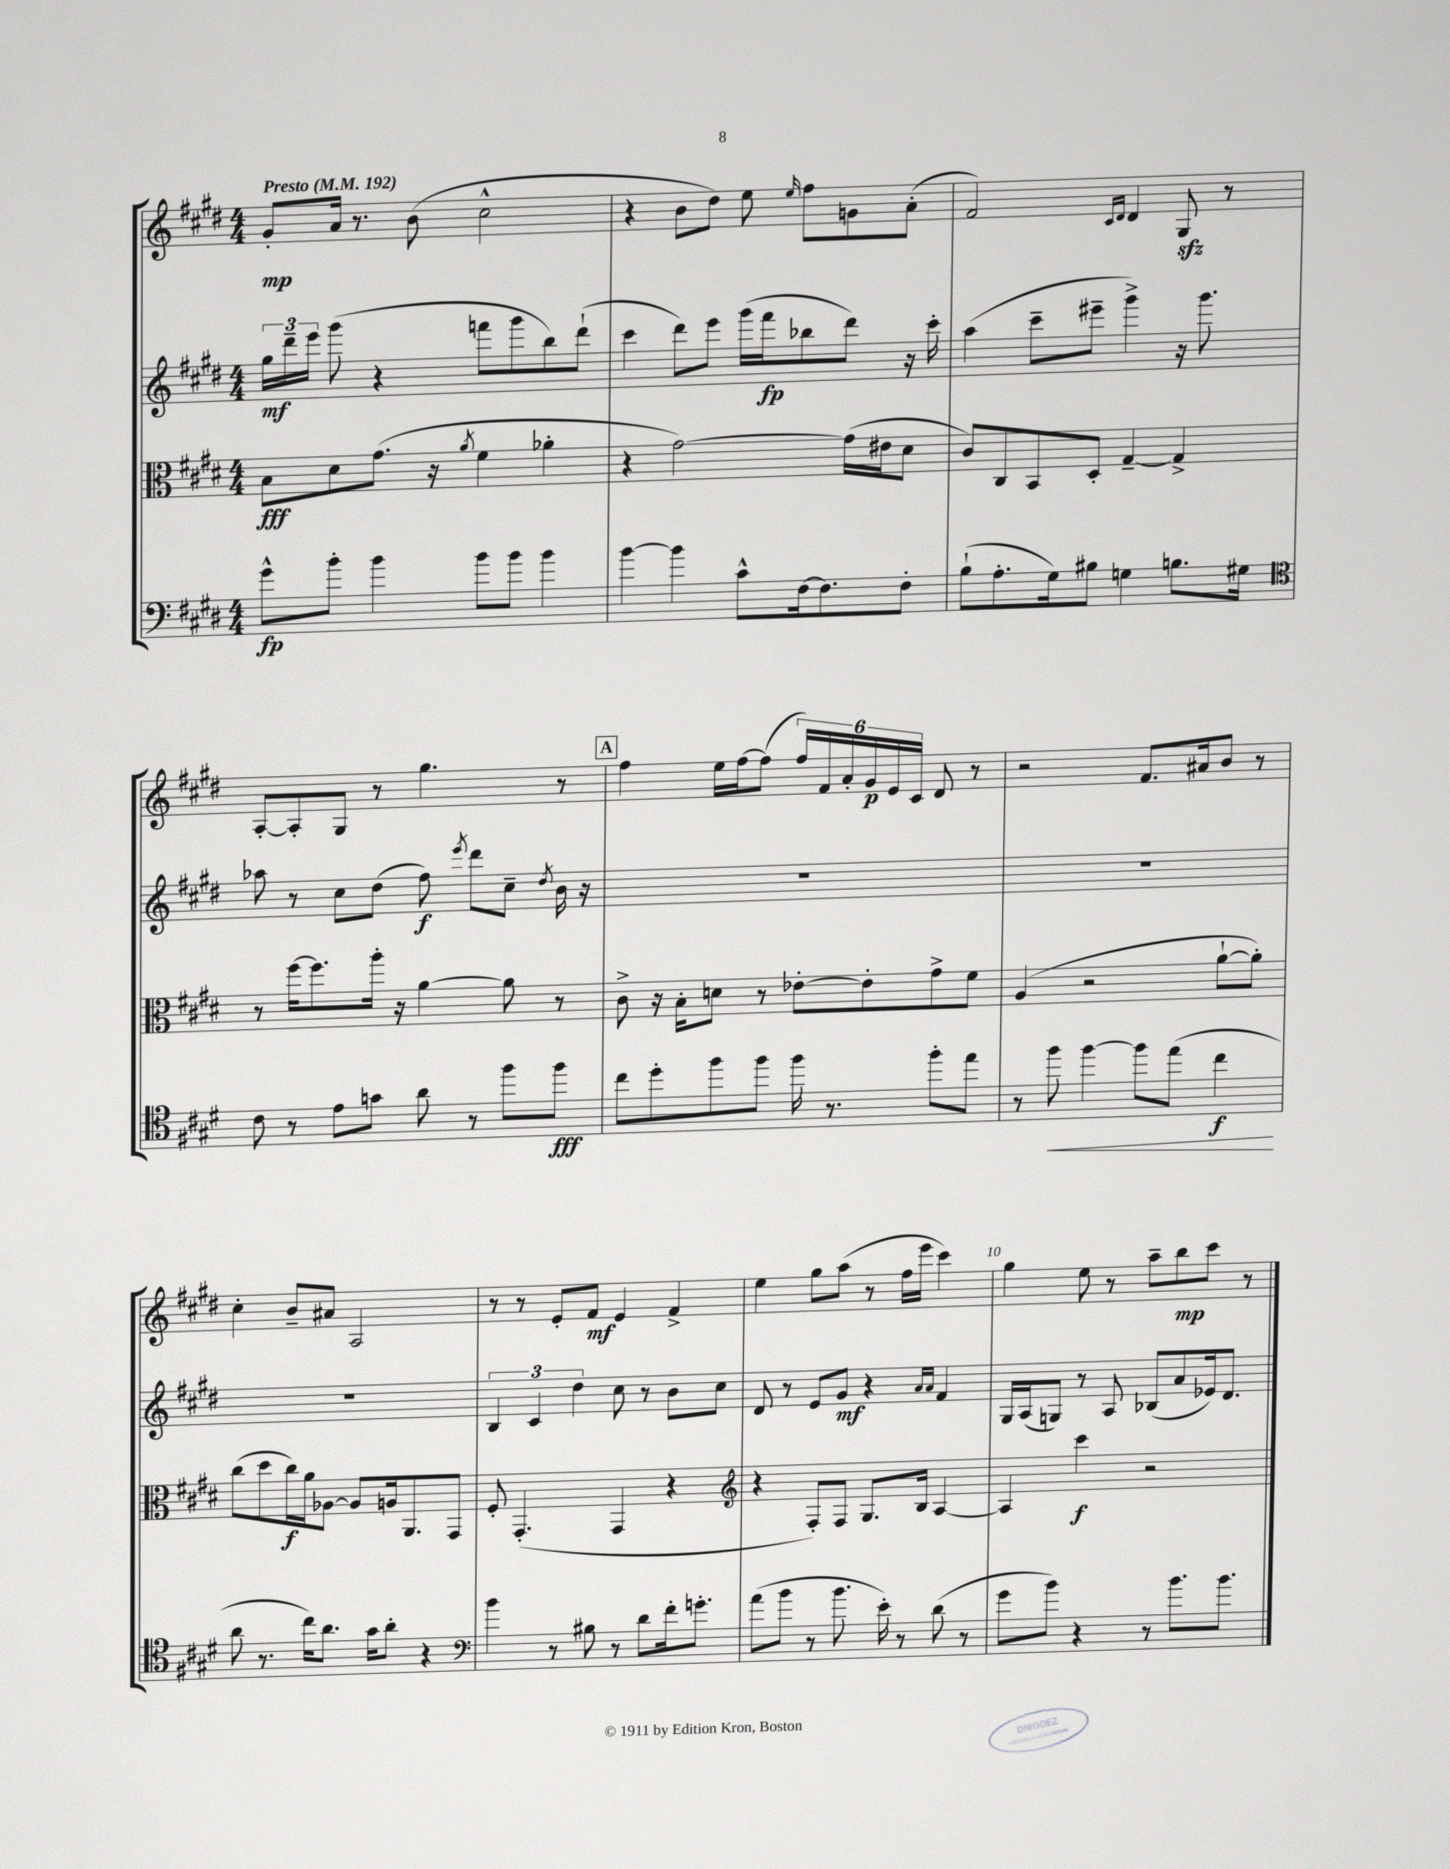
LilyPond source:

<<
\new StaffGroup <<
\new Staff = "s0" {
    \clef treble \key e \major \numericTimeSignature \time 4/4 \tempo "Presto" 4 = 192
    \autoBeamOff gis'8[-.\mp a'16] r8. b'8( cis''2-^ |
    r4 b'8[ dis''8]) e''8 \grace { e''16 } fis''8[ g'8 a'8]-.( |
    fis'2) \grace { cis'16[ dis'16] } dis'4 gis8\sfz r8 |
    a8[~-. a8-. gis8] r8 gis''4. r8 |
    \mark \markup { \box "A" } fis''4 e''16[ fis''16~ fis''8]( \tuplet 6/4 { fis''16[) fis'16 a'16-. gis'16\p e'16 cis'16] } dis'8 r8 |
    r2 fis'8.[ ais'16 b'8] r8 |
    cis''4-. b'8[-- ais'8] a2 |
    r8 r8 e'8[-. fis'8]\mf e'4 fis'4-> |
    e''4 gis''8[ a''8]( r8 fis''16[ e'''16] cis'''4) |
    gis''4 e''8 r8 a''8[-- b''8\mp cis'''8] r8 \bar "|." |
}
\new Staff = "s1" {
    \clef treble \key e \major \numericTimeSignature \time 4/4
    \autoBeamOff \tuplet 3/2 { gis''16[\mf dis'''16-- e'''16] } gis'''8( r4 f'''8[ gis'''8 b''8) dis'''8]-!( |
    cis'''4 dis'''8[) e'''8] gis'''16[( fis'''16\fp bes''8 dis'''8]) r16 cis'''16-. |
    a''4( cis'''8[-- eis'''8]-- gis'''4->) r16 gis'''8. |
    aes''8 r8 cis''8[ dis''8]( fis''8\f) \acciaccatura { e'''8 } dis'''8[ cis''8]-- \acciaccatura { dis''8 } b'16 r16 |
    \mark \markup { \box "A" } R1 |
    R1 |
    R1 |
    \tuplet 3/2 { b4 cis'4 dis''4 } cis''8 r8 b'8[ cis''8] |
    dis'8 r8 e'8[ gis'8]\mf r4 \grace { a'16[ a'16] } fis'4 |
    gis16[ a16( g8]) r8 a8 bes8[( a'8 ees'16) dis'8.] \bar "|." |
}
\new Staff = "s2" {
    \clef alto \key e \major \numericTimeSignature \time 4/4
    \autoBeamOff b8[\fff dis'8 gis'8.]( r16 \acciaccatura { a'8 } fis'4 aes'4-. |
    r4 gis'2~) gis'16[( eis'16 dis'8] |
    cis'8[) cis8 b,8 dis8]-. gis4~-- gis4-> |
    r8 fis''16[~ fis''8. a''16]-. r16 a'4~ a'8 r8 |
    \mark \markup { \box "A" } cis'8-> r16 b16[-. d'8] r8 ees'8[~-. ees'8-. gis'8-> fis'8] |
    a4( r2 a'8[~-! a'8]-.) |
    cis''8[( dis''8 cis''16\f) a'16 aes8]~ aes8[ a16 a,8. gis,8] |
    fis8-. gis,4.-.( gis,4 r4 |
    \clef treble r4 fis8[-.) fis8] gis8.[ b16] a4~ |
    a4 cis'''4\f r2 \bar "|." |
}
\new Staff = "s3" {
    \clef bass \key e \major \numericTimeSignature \time 4/4
    \autoBeamOff gis'8[-^\fp b'8]-. b'4 b'8[ b'8] b'4 |
    b'4~ b'4 cis'8[-^ fis16~ fis8. fis8]-. |
    b8[-!( a8.-. gis16) bis8] g4 b8.[ gis16] |
    \clef tenor cis'8 r8 e'8[ g'8] a'8 r8 fis''8[ fis''8]\fff |
    \mark \markup { \box "A" } cis''8[ dis''8-. fis''8 fis''8] fis''16 r8. fis''8[-. e''8] |
    r8 fis''8\< fis''4~ fis''8[ e''8]( cis''4\f\! |
    a'8 r8. cis''16[) a'8.] gis'16[ a'8]-. r4 |
    \clef bass b'4 r8 bis8 r8 dis'8[ fis'16-. g'8.]-. |
    a'8[( b'8] r8 b'8. e'16-.) r8 dis'8( r8 |
    gis'8[ b'8]) r4 r8 b'8.[ b'8.] \bar "|." |
}
>>
>>
\layout { \context { \Score \override BarNumber.break-visibility = ##(#f #t #t) barNumberVisibility = #(every-nth-bar-number-visible 5) } }
